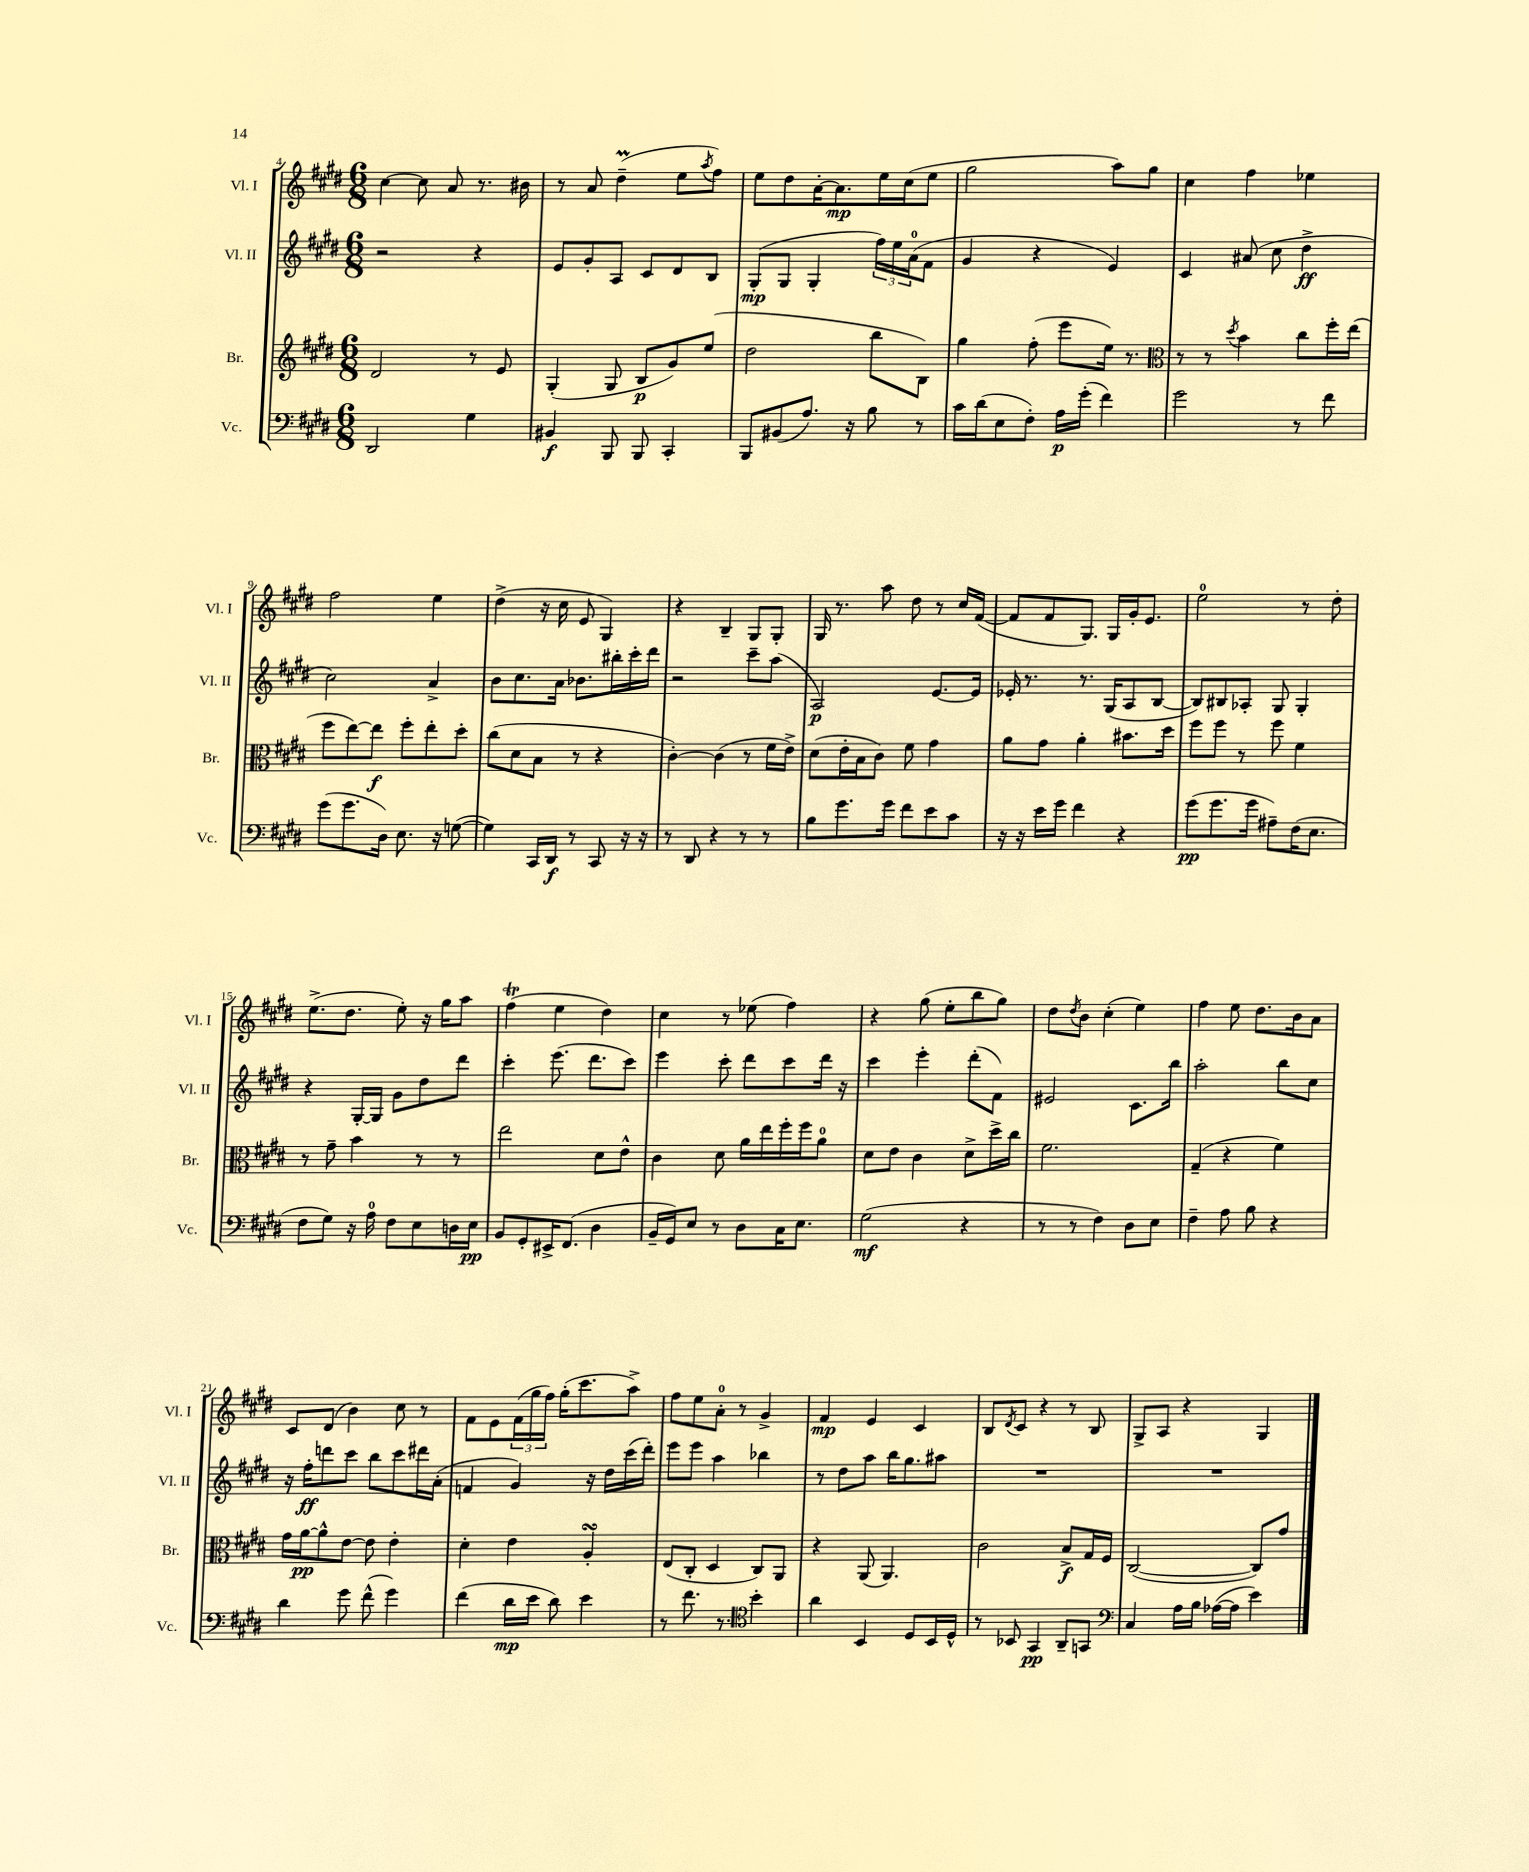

**kern	**dynam	**kern	**dynam	**kern	**dynam	**kern	**dynam
*part4	*part4	*part3	*part3	*part2	*part2	*part1	*part1
*staff4	*staff4	*staff3	*staff3	*staff2	*staff2	*staff1	*staff1
*I"Vc.	*	*I"Br.	*	*I"Vl. II	*	*I"Vl. I	*
*I'Vc.	*	*I'Br.	*	*I'Vl. II	*	*I'Vl. I	*
*clefF4	*	*clefG2	*	*clefG2	*	*clefG2	*
*k[f#c#g#d#]	*	*k[f#c#g#d#]	*	*k[f#c#g#d#]	*	*k[f#c#g#d#]	*
*M6/8	*	*M6/8	*	*M6/8	*	*M6/8	*
=4	=4	=4	=4	=4	=4	=4	=4
2DD#/	.	2d#/	.	2r	.	[4cc#\	.
.	.	.	.	.	.	8cc#\]	.
.	.	.	.	.	.	8a/	.
4G#\	.	8r	.	4r	.	8.r	.
.	.	8e/	.	.	.	.	.
.	.	.	.	.	.	16b#X\	.
=5	=5	=5	=5	=5	=5	=5	=5
4BB#X/	f	(4G#'/	.	8e/L	.	8r	.
.	.	.	.	8g#'/	.	8a/	.
8BBB/	.	8G#/	.	8A/J	.	(4dd#m~\	.
8BBB/	.	8B/L	p	8c#/L	.	.	.
4CC#'/	.	8g#/)	.	8d#/	.	8ee\L	.
.	.	.	.	.	.	8qaa/	.
.	.	(8ee/J	.	8B/J	.	8ff#\J)	.
=6	=6	=6	=6	=6	=6	=6	=6
8BBB/L	.	2dd#\	.	(8G#'/L	mp	8ee\L	.
(8BB#X/	.	.	.	8G#/J	.	8dd#\	.
8.A/J)	.	.	.	4G#'/	.	[16a'\K	.
.	.	.	.	.	.	8.a\]	mp
16r	.	.	.	.	.	.	.
8B\	.	8bb\L	.	24ff#\LL)	.	16ee\L	.
.	.	.	.	24ee\	.	.	.
.	.	.	.	.	.	(16cc#\J	.
.	.	.	.	(24a\J	.	.	.
8r	.	8B\J)	.	8f#\J	.	8ee\J	.
=7	=7	=7	=7	=7	=7	=7	=7
16c#\LL	.	4gg#\	.	4g#/	.	2gg#\	.
(16d#\J	.	.	.	.	.	.	.
8E\	.	.	.	.	.	.	.
8F#'\J)	.	(8ff#'\	.	4r	.	.	.
16A\LL	p	8eee\L	.	.	.	.	.
(16g#'\JJ	.	.	.	.	.	.	.
4f#\)	.	16ee\Jk)	.	4e/)	.	8aa\L)	.
.	.	8.r	.	.	.	.	.
.	.	.	.	.	.	8gg#\J	.
=8	=8	=8	=8	=8	=8	=8	=8
*	*	*clefC3	*	*	*	*	*
2g#\	.	8r	.	4c#/	.	4cc#\	.
.	.	8r	.	.	.	.	.
.	.	8qdd#/	.	.	.	.	.
.	.	4b\	.	(8a#X/	.	4ff#\	.
.	.	.	.	8cc#\	.	.	.
8r	.	8cc#\L	.	4dd#^\	ff	4ee-X\	.
8f#\	.	16ff#'\L	.	.	.	.	.
.	.	(16ee\JJ	.	.	.	.	.
!!LO:LB:g=z
=9	=9	=9	=9	=9	=9	=9	=9
(8g#\L	.	8ff#\L	.	2cc#\)	.	2ff#\	.
8.g#\	.	[8ee\)	.	.	.	.	.
.	.	8ee\J]	f	.	.	.	.
16D#\Jk)	.	.	.	.	.	.	.
8.E\	.	8ff#'\L	.	.	.	.	.
.	.	8ee'\	.	4a^/	.	4ee\	.
16r	.	.	.	.	.	.	.
([8Gn\	.	8dd#'\J	.	.	.	.	.
=10	=10	=10	=10	=10	=10	=10	=10
4G\])	.	(8cc#\L	.	8b\L	.	(4dd#^\	.
.	.	8d#\	.	8.cc#\	.	.	.
16CC#/LL	.	8B\J	.	.	.	16r	.
16DD#/JJ	f	.	.	16a\Jk	.	16cc#\	.
8r	.	8r	.	8.b-X\L	.	8e/	.
8CC#/	.	4r	.	.	.	4G#/)	.
.	.	.	.	16bb#X'\L	.	.	.
16r	.	.	.	16ccc#'\	.	.	.
16r	.	.	.	16ddd#\JJ	.	.	.
=11	=11	=11	=11	=11	=11	=11	=11
8r	.	[4c#'\)	.	2r	.	4r	.
8DD#/	.	.	.	.	.	.	.
4r	.	(4c#\]	.	.	.	4B~/	.
8r	.	8r	.	8ccc#~\L	.	8G#/L	.
8r	.	16f#\LL	.	(8aa\J	.	8G#'/J	.
.	.	16e^\JJ)	.	.	.	.	.
=12	=12	=12	=12	=12	=12	=12	=12
8B\L	.	(8d#\L	.	2A/)	p	16G#/	.
.	.	.	.	.	.	8.r	.
8.g#\	.	16e'\L	.	.	.	.	.
.	.	16B\J	.	.	.	.	.
.	.	8c#\J)	.	.	.	8aa\	.
16g#\Jk	.	.	.	.	.	.	.
8f#\L	.	8f#\	.	.	.	8dd#\	.
8e\	.	4g#\	.	[8.e/L	.	8r	.
8c#\J	.	.	.	.	.	16cc#/LL	.
.	.	.	.	16e/Jk]	.	([16f#/JJ	.
=13	=13	=13	=13	=13	=13	=13	=13
16r	.	8a\L	.	16e-X'/	.	8f#/L]	.
16r	.	.	.	8.r	.	.	.
16e\LL	.	8g#\J	.	.	.	8f#/	.
16g#\JJ	.	.	.	.	.	.	.
4f#\	.	4a'\	.	8.r	.	8.G#/J)	.
.	.	.	.	(16G#/KL	.	16G#/LL	.
4r	.	8.b#X\L	.	8A/	.	16g#'/J	.
.	.	.	.	.	.	8.e/J	.
.	.	.	.	[8B/J	.	.	.
.	.	16dd#\Jk	.	.	.	.	.
=14	=14	=14	=14	=14	=14	=14	=14
(8g#\L	pp	8ff#\L	.	8B/L])	.	2ee\	.
8.g#\	.	8ff#\J	.	8B#X/	.	.	.
.	.	8r	.	8A-X'/J	.	.	.
16g#\Jk	.	.	.	.	.	.	.
8A#X~\L)	.	8ff#\	.	8G#/	.	.	.
(16F#\K	.	4f#\	.	4G#'/	.	8r	.
8.E\J	.	.	.	.	.	.	.
.	.	.	.	.	.	8dd#'\	.
!!LO:LB:g=z
=15	=15	=15	=15	=15	=15	=15	=15
8F#\L	.	8r	.	4r	.	(8.ee^\L	.
8G#\J)	.	8g#~\	.	.	.	.	.
.	.	.	.	.	.	8.dd#\J	.
16r	.	4b\	.	[16G#'/LL	.	.	.
16A\	.	.	.	16G#/JJ]	.	.	.
8F#\L	.	.	.	8g#\L	.	8ee'\)	.
8E\	.	8r	.	8dd#\	.	16r	.
.	.	.	.	.	.	16gg#\KL	.
16Dn\L	.	8r	.	8ddd#\J	.	8aa\J	.
16E\JJ	pp	.	.	.	.	.	.
=16	=16	=16	=16	=16	=16	=16	=16
8BB/L	.	2ee\	.	4ccc#'\	.	(4ff#T\	.
8GG#'/	.	.	.	.	.	.	.
16EE#X^/K	.	.	.	(8.eee\	.	4ee\	.
(8.FF#/J	.	.	.	.	.	.	.
.	.	.	.	8.ddd#\L	.	.	.
4D#\	.	8d#\L	.	.	.	4dd#\)	.
.	.	8e^^\J	.	8ccc#\J)	.	.	.
=17	=17	=17	=17	=17	=17	=17	=17
16BB~/LL	.	4c#\	.	4eee\	.	4cc#\	.
16GG#/J)	.	.	.	.	.	.	.
8E/J	.	.	.	.	.	.	.
8r	.	8d#\	.	8ccc#'\	.	8r	.
8D#\L	.	16a\LL	.	8ddd#\L	.	(8ee-X\	.
.	.	16ee\	.	.	.	.	.
16C#\K	.	16ff#'\	.	8ccc#\	.	4ff#\)	.
8.E\J	.	16ff#\J	.	.	.	.	.
.	.	8a\J	.	16ddd#\Jk	.	.	.
.	.	.	.	16r	.	.	.
=18	=18	=18	=18	=18	=18	=18	=18
(2G#\	mf	8d#\L	.	4ccc#\	.	4r	.
.	.	8e\J	.	.	.	.	.
.	.	4c#\	.	4eee'\	.	(8gg#\	.
.	.	.	.	.	.	8ee'\L	.
4r	.	8d#^\L	.	(8ddd#'\L	.	8bb\	.
.	.	16dd#^\L	.	8f#\J)	.	8gg#\J)	.
.	.	16cc#\JJ	.	.	.	.	.
=19	=19	=19	=19	=19	=19	=19	=19
8r	.	2.f#\	.	2e#X/	.	8dd#\L	.
.	.	.	.	.	.	8qdd#/	.
8r	.	.	.	.	.	8b\J	.
4F#\)	.	.	.	.	.	(4cc#'\	.
8D#\L	.	.	.	8.c#\L	.	4ee\)	.
8E\J	.	.	.	.	.	.	.
.	.	.	.	16bb\Jk	.	.	.
=20	=20	=20	=20	=20	=20	=20	=20
4F#~\	.	(4G#~/	.	2aa'\	.	4ff#\	.
8A\	.	4r	.	.	.	8ee\	.
8B\	.	.	.	.	.	8.dd#\L	.
4r	.	4f#\)	.	8bb\L	.	.	.
.	.	.	.	.	.	16b\k	.
.	.	.	.	8cc#\J	.	8a\J	.
!!LO:LB:g=z
=21	=21	=21	=21	=21	=21	=21	=21
4d#\	.	16g#\LL	.	16r	.	8c#/L	.
.	.	[16a\J	pp	16ff#'\KL	ff	.	.
.	.	8a^^\]	.	8dddn\	.	(8d#/J	.
8g#\	.	[8e\J	.	8ccc#\J	.	4b\)	.
(8f#^^\	.	8e\]	.	8bb\L	.	.	.
4g#\)	.	4e'\	.	8ccc#\	.	8cc#\	.
.	.	.	.	16ddd#X\L	.	8r	.
.	.	.	.	(16a'\JJ	.	.	.
=22	=22	=22	=22	=22	=22	=22	=22
(4f#\	.	4d#'\	.	4fn/	.	8f#\L	.
.	.	.	.	.	.	8e\	.
16d#\LL	mp	4e\	.	4g#/)	.	(24f#\L	.
.	.	.	.	.	.	24gg#\	.
16e\JJ	.	.	.	.	.	.	.
.	.	.	.	.	.	24ff#\JJ)	.
8d#\)	.	.	.	.	.	(16gg#'\KL	.
.	.	.	.	.	.	8.ccc#\	.
4e\	.	4AsSSs'/	.	16r	.	.	.
.	.	.	.	16dd#\LL	.	.	.
.	.	.	.	(16ccc#\	.	8aa^\J)	.
.	.	.	.	16ddd#'\JJ)	.	.	.
=23	=23	=23	=23	=23	=23	=23	=23
8r	.	(8E/L	.	8eee\L	.	8ff#\L	.
8.f#\	.	8C#'/J	.	8eee\J	.	8ee\	.
.	.	4D#/	.	4aa\	.	8a'\J	.
8.r	.	.	.	.	.	.	.
.	.	.	.	.	.	8r	.
*clefC4	*	*	*	*	*	*	*
4b'\	.	8C#/L)	.	4bb-X\	.	4g#^/	.
.	.	8AA/J	.	.	.	.	.
=24	=24	=24	=24	=24	=24	=24	=24
4a\	.	4r	.	8r	.	4f#/	mp
.	.	.	.	8dd#\L	.	.	.
4BB/	.	(8AA/	.	8aa\J	.	4e/	.
.	.	4.AA/)	.	16bb\KL	.	.	.
.	.	.	.	8.gg#\	.	.	.
8D#/L	.	.	.	.	.	4c#/	.
16BB/L	.	.	.	8aa#X\J	.	.	.
16D#^^/JJ	.	.	.	.	.	.	.
=25	=25	=25	=25	=25	=25	=25	=25
8r	.	2c#\	.	2.r	.	8B/L	.
.	.	.	.	.	.	8qd#/	.
8BB-X/	.	.	.	.	.	8c#/J	.
4GG#/	pp	.	.	.	.	4r	.
8AA~/L	.	8B^/L	f	.	.	8r	.
8GGn/J	.	16G#/L	.	.	.	8B/	.
.	.	16F#/JJ	.	.	.	.	.
=26	=26	=26	=26	=26	=26	=26	=26
*clefF4	*	*	*	*	*	*	*
4C#/	.	([2C#/	.	2.r	.	8G#^/L	.
.	.	.	.	.	.	8A/J	.
16A\LL	.	.	.	.	.	4r	.
16B\JJ	.	.	.	.	.	.	.
([16A-X\LL	.	.	.	.	.	.	.
16A-\JJ]	.	.	.	.	.	.	.
4e\)	.	8C#/L])	.	.	.	4G#/	.
.	.	8g#/J	.	.	.	.	.
==	==	==	==	==	==	==	==
*-	*-	*-	*-	*-	*-	*-	*-
